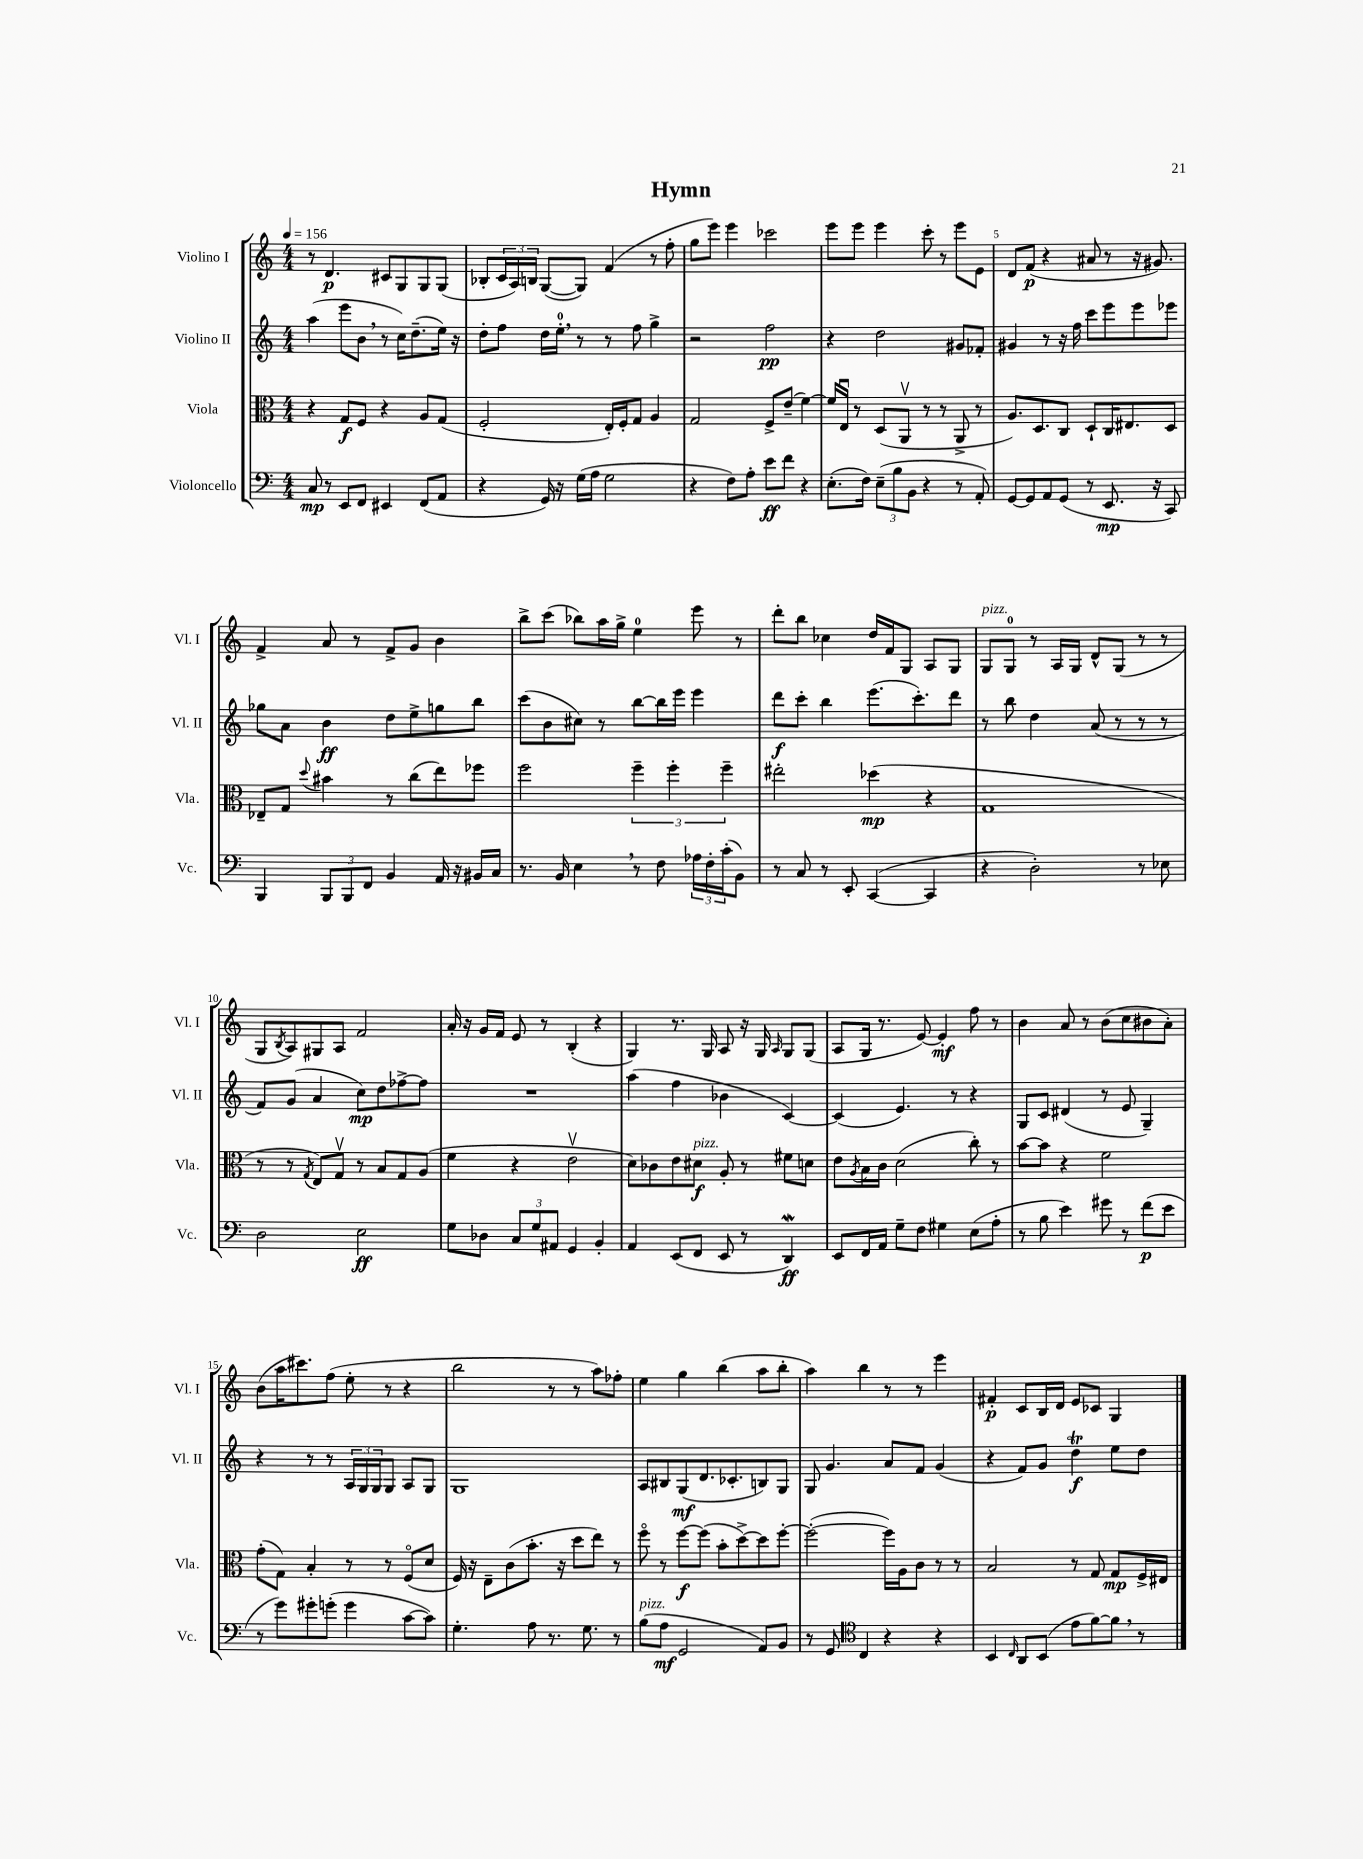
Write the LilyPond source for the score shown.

\header { title = "Hymn" }
<<
\new StaffGroup <<
\new Staff = "s0" \with { instrumentName = "Violino I" shortInstrumentName = "Vl. I" } {
    \clef treble \key c \major \numericTimeSignature \time 4/4 \tempo 4 = 156
    r8 d'4.\p cis'8 g8 g8 g8( |
    bes8-. \tuplet 3/2 { c'16 a16) b16 } g8~( g8) f'4( r8 f''8-. |
    g''8 e'''8) e'''4 ces'''2 |
    e'''8 e'''8 e'''4 c'''8-. r8 e'''8 e'8 |
    d'8 f'8\p( r4 ais'8 r8 r16 gis'8.) |
    f'4-> a'8 r8 f'8-> g'8 b'4 |
    b''8-> c'''8( bes''8) a''16 g''16-> e''4-0 e'''8 r8 |
    d'''8-. b''8 ces''4 d''16 f'16 g8 a8 g8 |
    g8^\markup { \italic "pizz." } g8-0 r8 a16 g16 d'8-^ g8( r8 r8 |
    g8 \acciaccatura { b8 } a8) gis8 a8 f'2 |
    a'16-. r16 g'16 f'16 e'8 r8 b4-.( r4 |
    g4) r8. g16 a8 r16 g16 \grace { a16 } g8 g8( |
    a8 g16 r8. e'8~) e'4-.\mf f''8 r8 |
    b'4 a'8 r8 b'8( c''8 bis'8 a'8-.) |
    b'8( a''16 cis'''8.) f''8( e''8-. r8 r4 |
    b''2 r8 r8 a''8) fes''8-. |
    e''4 g''4 b''4( a''8 b''8-. |
    a''4) b''4 r8 r8 e'''4 |
    fis'4-.\p c'8 b16 d'16 e'8 ces'8 g4 \bar "|." |
}
\new Staff = "s1" \with { instrumentName = "Violino II" shortInstrumentName = "Vl. II" } {
    \clef treble \key c \major \numericTimeSignature \time 4/4
    a''4( e'''8 b'8 \breathe r8 c''16) d''8.--( e''16) r16 |
    d''8-. f''8 d''16 e''16-0-. \breathe r8 r8 f''8 g''4-> |
    r2 f''2\pp |
    r4 d''2 gis'8 fes'8-. |
    gis'4 r8 r16 f''16 c'''8 e'''8 e'''8 ees'''8 |
    ges''8 a'8 b'4\ff d''8 e''8-> g''8 b''8 |
    c'''8( b'8 cis''8) r8 b''8~ b''16 e'''16 e'''4 |
    d'''8\f c'''8-. b''4 e'''8.( c'''8.-.) d'''8 |
    r8 b''8 d''4 a'8( r8 r8 r8 |
    f'8) g'8( a'4 c''8\mp) d''8 fes''8~-> fes''8 |
    R1 |
    a''4( f''4 bes'4 c'4~) |
    c'4( e'4.) r8 r4 |
    g8 c'8 dis'4( r8 e'8 g4--) |
    r4 r8 r8 \tuplet 3/2 { a16 g16 g16 } g8 a8 g8 |
    g1 |
    a8 bis8 g8\mf( d'8. ces'8.-. b8) g8 |
    g8 g'4. a'8 f'8 g'4( |
    r4 f'8) g'8 d''4\trill\f e''8 d''8 \bar "|." |
}
\new Staff = "s2" \with { instrumentName = "Viola" shortInstrumentName = "Vla." } {
    \clef alto \key c \major \numericTimeSignature \time 4/4
    r4 g8\f f8 r4 a8 g8( |
    f2-. e16-.) f16-. g8 a4 |
    g2 f8-> e'8--( f'4~) |
    f'16 e16\downbow r8 d8( a,8\upbow r8 r8 a,8-> r8 |
    a8.) d8. c8 d8-! c16 eis8. d8 |
    ees8-- g8 \appoggiatura { d''8 } bis'4 r8 c''8( e''8) fes''8 |
    f''2 \tuplet 3/2 { f''4-- f''4-. f''4-- } |
    eis''2-. des''4\mp( r4 |
    g1 |
    r8 r8 \acciaccatura { g8 } e8) g8\upbow r8 b8 g8 a8( |
    f'4 r4 e'2\upbow |
    d'8) ces'8 e'8 dis'8\f^\markup { \italic "pizz." } a8-. r8 fis'8 d'8 |
    e'8 \acciaccatura { a8 } b16 c'16 d'2( c''8-.) r8 |
    b'8~ b'8 r4 f'2 |
    g'8-.( g8) b4-. r8 r8 f8\flageolet( d'8 |
    f16) r16 e8-- c'8( b'8.-. r16 d''8 e''8) r8 |
    f''8\flageolet r8 f''8~\f f''8( b'8-. d''8~->) d''8 f''8~-. |
    f''2~-.( f''16) a16 c'8 r8 r8 |
    b2 r8 g8 g8\mp f16-> eis16 \bar "|." |
}
\new Staff = "s3" \with { instrumentName = "Violoncello" shortInstrumentName = "Vc." } {
    \clef bass \key c \major \numericTimeSignature \time 4/4
    c8\mp r8 e,8 f,8 eis,4 f,8( a,8 |
    r4 g,16) r16 g16( a16 g2 |
    r4 f8) a8-. e'8\ff f'8 r4 |
    e8.-.( f16) \tuplet 3/2 { e8--( b8 b,8 } r4 r8 a,8-.) |
    g,8~ g,8 a,8 g,8( r8 e,8.\mp r16 c,8) |
    b,,4 \tuplet 3/2 { b,,8 b,,8 f,8 } b,4 a,16 r16 bis,16 c16 |
    r8. b,16 e4 \breathe r8 f8 \tuplet 3/2 { aes16 f16-. c'16-.( } b,8) |
    r8 c8 r8 e,8-. c,4~( c,4 |
    r4 d2-.) r8 ees8 |
    d2 e2\ff |
    g8 des8 \tuplet 3/2 { c8 g8 ais,8 } g,4 b,4-. |
    a,4 e,8( f,8 e,8 r8 d,4\mordent\ff) |
    e,8 f,16 a,16 g8-- f8 gis4 e8( a8-. |
    r8 b8 e'4) gis'8 r8 f'8\p( e'8 |
    r8 g'8) gis'8-. g'8-.( g'4 c'8~ c'8) |
    g4.-. a8 r8. g8. r8 |
    b8^\markup { \italic "pizz." }( a8\mf g,2 a,8) b,8 |
    r8 g,8 \clef tenor c4 r4 r4 |
    b,4 \grace { c16 } a,8 b,8( e'8 f'8~) f'8 \breathe r8 \bar "|." |
}
>>
>>
\layout { \context { \Score \override BarNumber.break-visibility = ##(#f #t #t) barNumberVisibility = #(every-nth-bar-number-visible 5) } }
